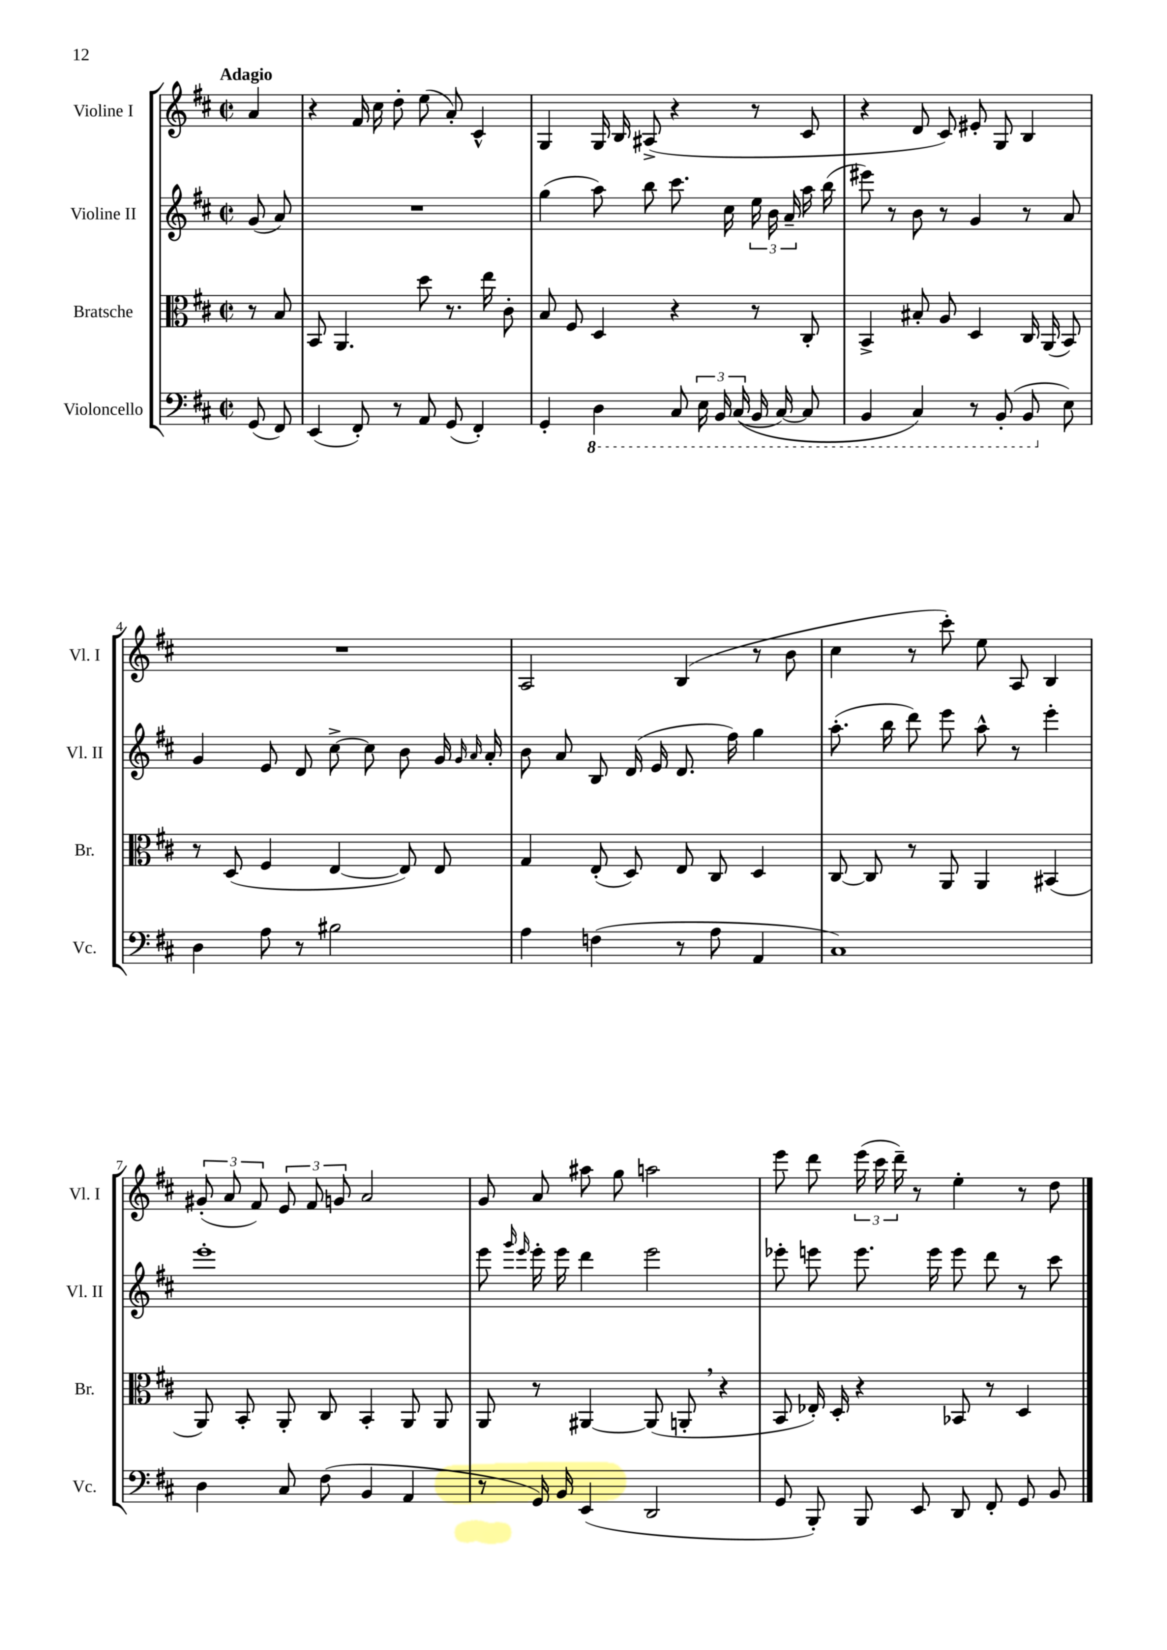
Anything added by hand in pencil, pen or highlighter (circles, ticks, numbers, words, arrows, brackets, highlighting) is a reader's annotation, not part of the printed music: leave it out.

**kern	**kern	**kern	**kern
*staff4	*staff3	*staff2	*staff1
*clefF4	*clefC3	*clefG2	*clefG2
*k[f#c#]	*k[f#c#]	*k[f#c#]	*k[f#c#]
*M2/2	*M2/2	*M2/2	*M2/2
*met(c|)	*met(c|)	*met(c|)	*met(c|)
(8GG/	8r	(8g/	4a/
8FF#/)	8B/	8a/)	.
=	=	=	=
(4EE/	8BB/	1r	4r
.	4.AA/	.	.
8FF#'/)	.	.	16f#/
.	.	.	16cc#\
8r	.	.	8dd'\
8AA/	8dd\	.	(8ee\
(8GG/	8.r	.	8a'/)
4FF#'/)	.	.	4c#^^/
.	16ee\	.	.
.	8c#'\	.	.
=	=	=	=
4GG'/	8B/	(4gg\	4G/
.	8F#/	.	.
4DD\	4D/	8aa\)	16G/
.	.	.	16B/
.	.	8bb\	(8A#^/
8CC#/	4r	8.ccc#\	4r
24EE\	.	.	.
24BBB/	.	.	.
.	.	16cc#\	.
&((24CC#/	.	.	.
16BBB/	8r	24ee\	8r
.	.	24b\	.
[16CC#/)	.	.	.
.	.	24a~/	.
8CC#/]	8C#'/	16aa\	8c#/
.	.	(16bb\	.
=	=	=	=
4BBB/	4BB^/	8eee#\)	4r
.	.	8r	.
4CC#/&)	8B#'/	8b\	8d/
.	8A/	8r	8c#/)
8r	4D/	4g/	8e#'/
(8BBB'/	.	.	8G/
8BBB/	16C#/	8r	4B/
.	(16AA/	.	.
8E\)	8BB/)	8a/	.
=	=	=	=
4D\	8r	4g/	1r
.	(8D/	.	.
8A\	4F#/	8e/	.
8r	.	8d/	.
2B#\	[4E/	[8cc#^\	.
.	.	8cc#\]	.
.	8E/])	8b\	.
.	8E/	16g/	.
.	.	16qqg/	.
.	.	16qqa/	.
.	.	16a'/	.
=	=	=	=
4A\	4G/	8b\	2A/
.	.	8a/	.
(4F\	(8E'/	8B/	.
.	8D/)	(16d/	.
.	.	16e/	.
8r	8E/	8.d/	(4B/
8A\	8C#/	.	.
.	.	16ff#\)	.
4AA/	4D/	4gg\	8r
.	.	.	8b\
=	=	=	=
1C#)	[8C#/	(8.aa'\	4cc#\
.	8C#/]	.	.
.	.	16bb\	.
.	8r	8ddd\)	8r
.	8AA/	8eee\	8ccc#'\)
.	4AA/	8aa^^\	8ee\
.	.	8r	8A/
.	(4BB#/	4eee'\	4B/
=	=	=	=
4D\	8AA/)	1eee'	(12g#'/
.	.	.	12a/
.	8BB'/	.	.
.	.	.	12f#/)
8C#/	8AA'/	.	12e/
.	.	.	12f#/
(8F#\	8C#/	.	.
.	.	.	12g/
4BB/	4BB'/	.	2a/
4AA/	8AA/	.	.
.	8AA/	.	.
=	=	=	=
8r	8AA/	8eee\	8g/
.	.	16qqggg/	.
.	.	16qqeee/	.
16GG/)	8r	16eee'\	8a/
16BB/	.	16eee\	.
(4EE/	[4AA#/	4ddd\	8aa#\
.	.	.	8gg\
2DD/	(8AA#/]	2eee\	2aa\
.	8AA'/	.	.
.	4r	.	.
=	=	=	=
8GG/	8BB/	8eee-'\	8eee\
8BBB'/)	16E-'/)	8eee\	8ddd\
.	16D'/	.	.
8BBB/	4r	8.eee\	(24eee\
.	.	.	24ccc#\
.	.	.	24ddd~\)
8EE/	.	.	8r
.	.	16eee\	.
8DD/	8BB-/	8eee\	4ee'\
8FF#'/	8r	8ddd\	.
8GG/	4D/	8r	8r
8BB/	.	8ccc#\	8dd\
==	==	==	==
*-	*-	*-	*-
